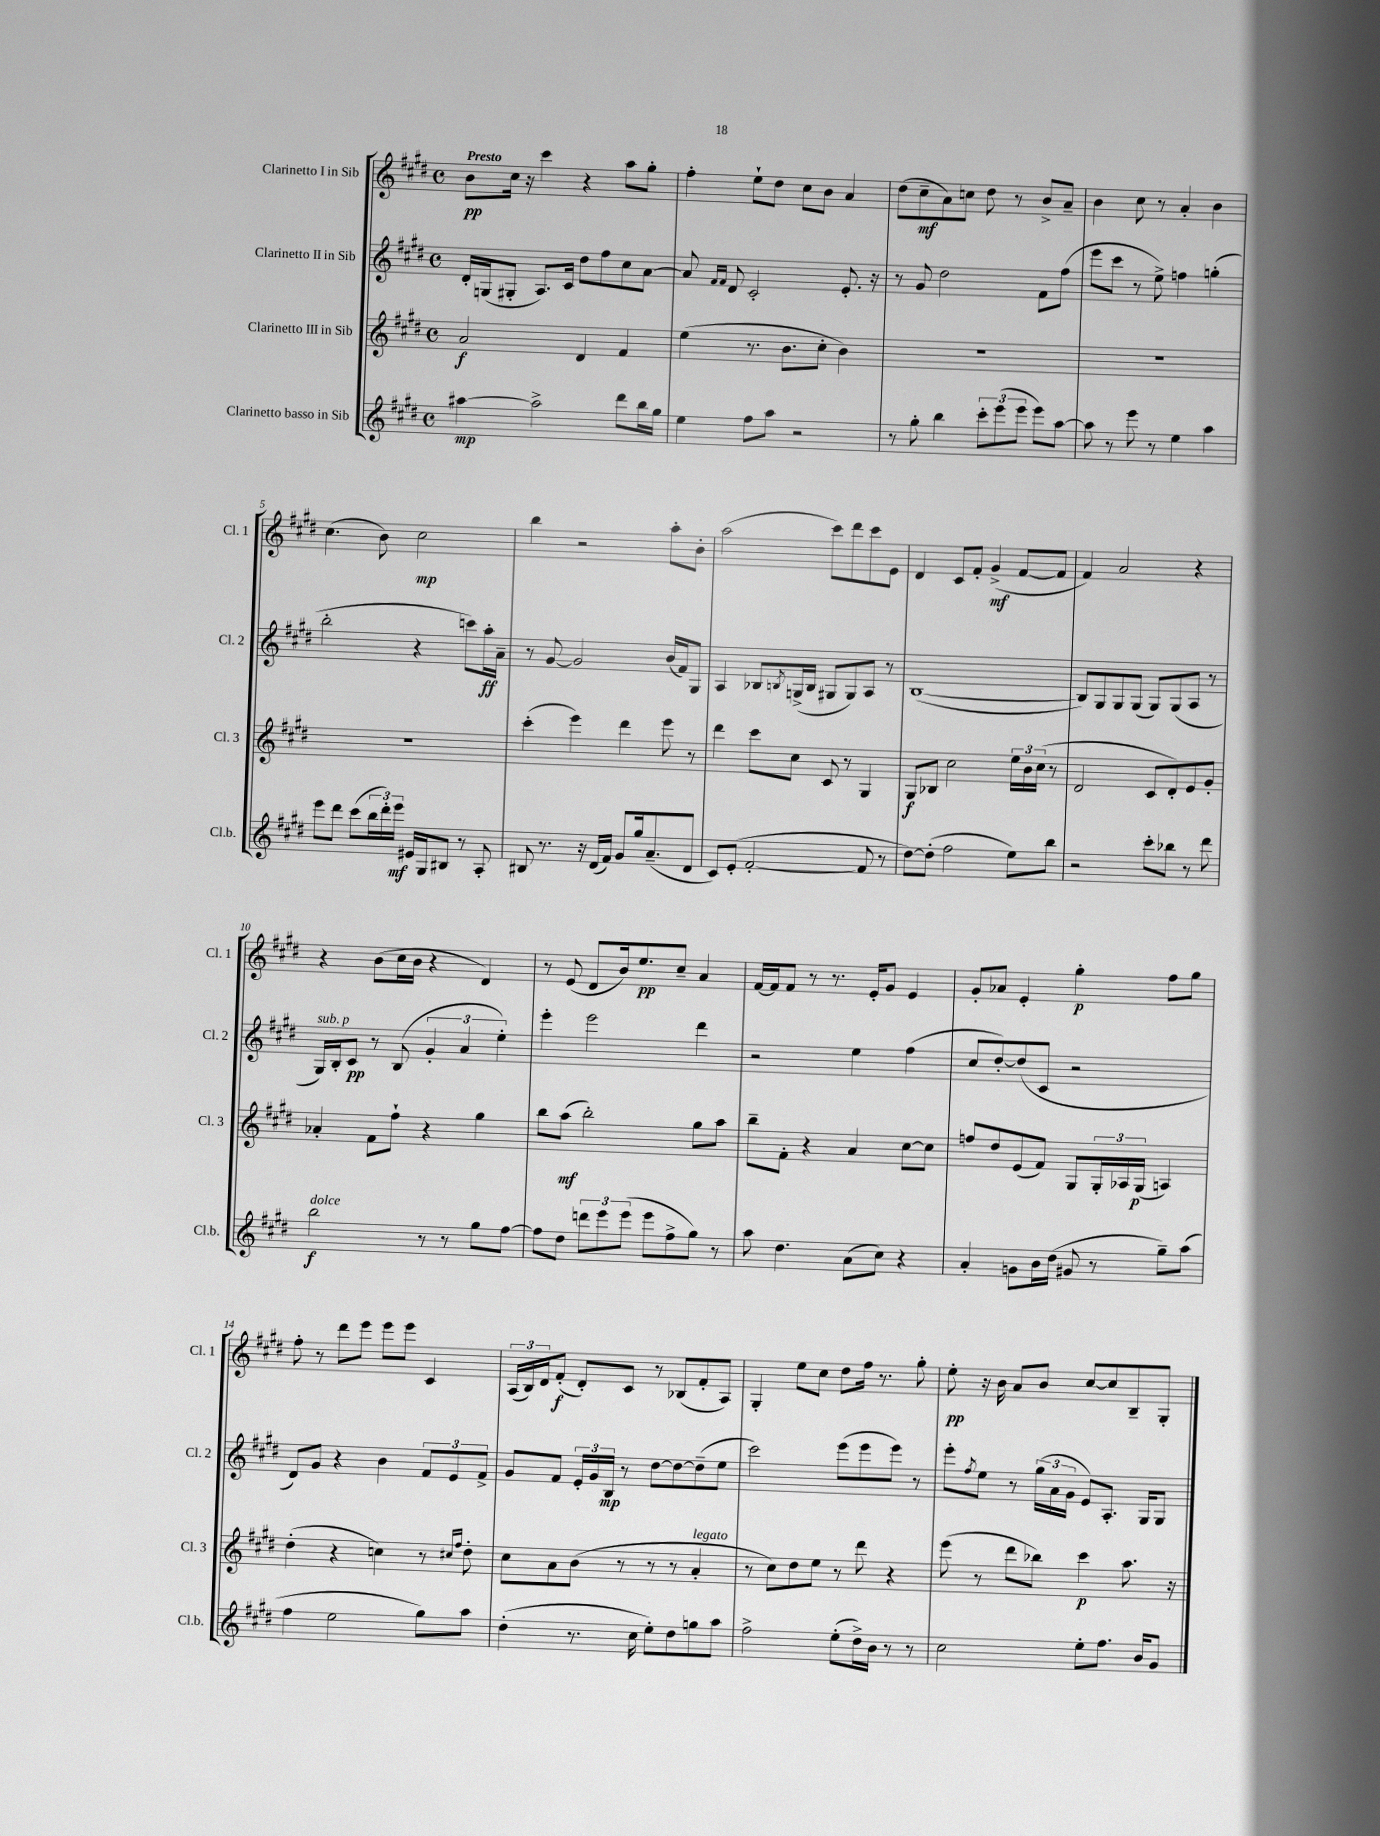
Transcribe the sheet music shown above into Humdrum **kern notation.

**kern	**kern	**kern	**kern
*staff4	*staff3	*staff2	*staff1
*clefG2	*clefG2	*clefG2	*clefG2
*k[f#c#g#d#]	*k[f#c#g#d#]	*k[f#c#g#d#]	*k[f#c#g#d#]
*M4/4	*M4/4	*M4/4	*M4/4
*met(c)	*met(c)	*met(c)	*met(c)
[4aa#\	2a/	16d#'/LL	8b\L
.	.	(16G/J	.
.	.	8G#'/J	16cc#\Jk
.	.	.	16r
2aa#^\]	.	8.A/L)	4ccc#\
.	.	16c#/Jk	.
.	4d#/	8dd#\L	4r
.	.	8ff#\	.
8ddd#\L	4f#/	8cc#\	8aa\L
16bb\L	.	[8a\J	8gg#'\J
16gg#\JJ	.	.	.
=	=	=	=
4ee\	(4ee\	8a/]	4ff#'\
.	.	16qqf#/LL	.
.	.	16qqf#/JJ	.
.	.	8d#/	.
8ff#\L	8.r	2c#'/	8ee`\L
8aa\J	.	.	8dd#\J
.	8.b\L	.	.
2r	.	.	8cc#\L
.	8cc#'\J	.	8b\J
.	4b\)	8.e'/	4a/
.	.	16r	.
=	=	=	=
8r	1r	8r	(8dd#\L
8gg#'\	.	8g#/	8cc#~\
4bb\	.	2dd#\	8a\)
.	.	.	8cc\J
12ccc#'\L	.	.	8dd#\
(12eee\	.	.	.
.	.	.	8r
12eee\J	.	.	.
8eee\L)	.	8f#\L	8b^/L
[8aa\J	.	(8ff#\J	8a~/J
=	=	=	=
8aa\]	1r	8eee\L	4b\
8r	.	8ccc#\J	.
8eee\	.	8r	8cc#\
8r	.	8ee^\)	8r
4ee\	.	4ff\	4a'/
4aa\	.	(4gg'\	4b\
=	=	=	=
8eee\L	1r	2bb'\	(4.cc#\
8ddd#\J	.	.	.
(8ccc#\L	.	.	.
24bb\L	.	.	8b\)
24ddd#'\)	.	.	.
24eee\JJ	.	.	.
16e#/LL	.	4r	2cc#\
16G#/J	.	.	.
8B#/J	.	.	.
8r	.	8ccc\L)	.
8A'/	.	16aa'\L	.
.	.	16a~\JJ	.
=	=	=	=
8B#/	(4ccc#'\	8r	4bb\
8.r	.	[8g#/	.
.	4eee\)	2g#/]	2r
16r	.	.	.
(16d#/LL	.	.	.
16f#/JJ)	.	.	.
8g#/L	4ddd#\	.	.
16gg#/k	.	.	.
(8.a~/	.	.	.
.	8eee\	(16b/LL	8aa'\L
.	.	16f#/J)	.
8d#/J	8r	8G#/J	8b'\J
=	=	=	=
8c#/L)	4ddd#\	4A/	(2aa\
(8e'/J	.	.	.
[2f#'/	8ccc#\L	8B-/L	.
.	.	8qB/	.
.	8cc#\J	(16G^/L	.
.	.	16B/JJ	.
.	8c#/	8G#/L	8ccc#\L)
.	8r	8G#/)	8ddd#\
8f#/]	4G#/	8A/J	8ccc#\
8r	.	8r	8e\J
=	=	=	=
[8dd#\L)	8G#/L	([1B	4d#/
(8dd#'\]J	8B-/J	.	.
2ff#\	2cc#\	.	8c#/L
.	.	.	8f#'/J
.	.	.	(4g#^/
8ee\L)	24ee\LL	.	[8f#/L
.	24b\	.	.
.	(24cc#\JJ	.	.
8bb\J	8r	.	8f#/]J
=	=	=	=
2r	2d#/	8B/]L)	4f#/)
.	.	8G#/	.
.	.	8G#/	2a/
.	.	(8G#/J	.
8ccc#'\L	8c#/L	8G#/L)	.
8bb-\J	8d#'/)	(8G#/	.
8r	8e/	8A/J	4r
8ddd#\	8g#'/J	8r	.
=	=	=	=
2bb\	4a-'/	16G#/LL)	4r
.	.	16B'/J	.
.	.	8c#/J	.
.	8f#\L	8r	(8b\L
.	8ff#`\J	(8B/	16cc#\L
.	.	.	16b\JJ
8r	4r	6g#'/	4r
8r	.	.	.
.	.	6a/	.
8gg#\L	4gg#\	.	4d#/)
.	.	6ee'\)	.
[8ff#\J	.	.	.
=	=	=	=
8ff#\]L	8bb\L	4eee'\	8r
8dd#\J	(8aa\J	.	(8e/
12ddd\L	2bb'\)	2eee\	8d#/L
12eee\	.	.	.
.	.	.	16b/k)
(12eee\J	.	.	.
.	.	.	8.ee/
8eee\L	.	.	.
8ff#^\	.	.	8cc#~/J
8gg#\J)	8gg#\L	4ddd#\	4a/
8r	8aa\J	.	.
=	=	=	=
8aa\	8bb~\L	2r	[16f#/LL
.	.	.	16f#/]J
4.dd#\	8f#'\J	.	8f#/J
.	4r	.	8r
.	.	.	8.r
(8a\L	4a/	4ee\	.
.	.	.	16e'/LK
8cc#\J)	.	.	8g#/J
4r	[8cc#\L	(4ff#\	4e/
.	8cc#\]J	.	.
=	=	=	=
4a'/	8ff/L	8cc#/L	8g#'/L
.	8dd#/	[8dd#'/)	8a-/J
8g\L	(8e/	(8dd#/]	4e'/
16b\L	8f#/J)	8c#/J	.
(16dd#\JJ	.	.	.
8g#/	8G#/L	2r	4gg#'\
8r	24G#'/L	.	.
.	24A-/	.	.
.	(24G#/JJ	.	.
8gg#~\L)	4A/)	.	8ff#\L
(8aa\J	.	.	8gg#\J
=	=	=	=
4ff#\	(4dd#'\	8d#/L)	8ff#'\
.	.	8g#/J	8r
2ee\	4r	4r	8ddd#\L
.	.	.	8eee\J
.	4cc\)	4b\	8eee\L
.	.	.	8eee\J
8gg#\L)	8r	12f#/L	4c#/
.	.	12e/	.
.	16qqcc#/LL	.	.
.	16qqff#/JJ	.	.
8aa\J	8dd#'\	.	.
.	.	12f#^/J	.
=	=	=	=
(4dd#'\	8cc#\L	8g#/L	(24A/LL
.	.	.	24B/)
.	.	.	24d#/J
.	8a\	8f#/J	(8f#'/J
8.r	(8b\J	24e'/LL	8d#'/L)
.	.	24g#/	.
.	.	24B/JJ	.
.	8r	8r	8c#/J
16cc#\	.	.	.
8ee'\L)	8r	[8dd#\L	8r
8dd#\	8r	8dd#\_	(8B-/L
8gg\	4a'/	(8dd#~\]	8f#'/
8aa\J	.	8ee\J	8A/J)
=	=	=	=
2ff#^\	8r	2ccc#\)	4G#'/
.	8cc#\L)	.	.
.	8dd#\	.	8ee\L
.	8ee\J	.	8cc#\J
(8ee'\L	8r	(8eee\L	8dd#\L
16dd#^\L)	8ddd#\	8eee\	16ff#\Jk
16b\JJ	.	.	8.r
8r	4r	8eee\J)	.
8r	.	8r	8gg#'\
=	=	=	=
2cc#\	(8eee\	8eee'\L	8ee'\
.	.	8qff#/	.
.	8r	8ee\J	16r
.	.	.	16b\
.	8ddd#\L	8r	8a/L
.	8bb-\J)	(24gg#\LL	8b/J
.	.	24a\	.
.	.	24g#\JJ	.
8ee'\L	4ccc#\	8e/L)	[8cc#/L
8.ff#\J	.	8.A'/J	8cc#/]
.	8.aa\	.	8B~/
16b/LK	.	16G#/LK	.
8g#/J	.	8G#/J	8G#'/J
.	16r	.	.
==	==	==	==
*-	*-	*-	*-
